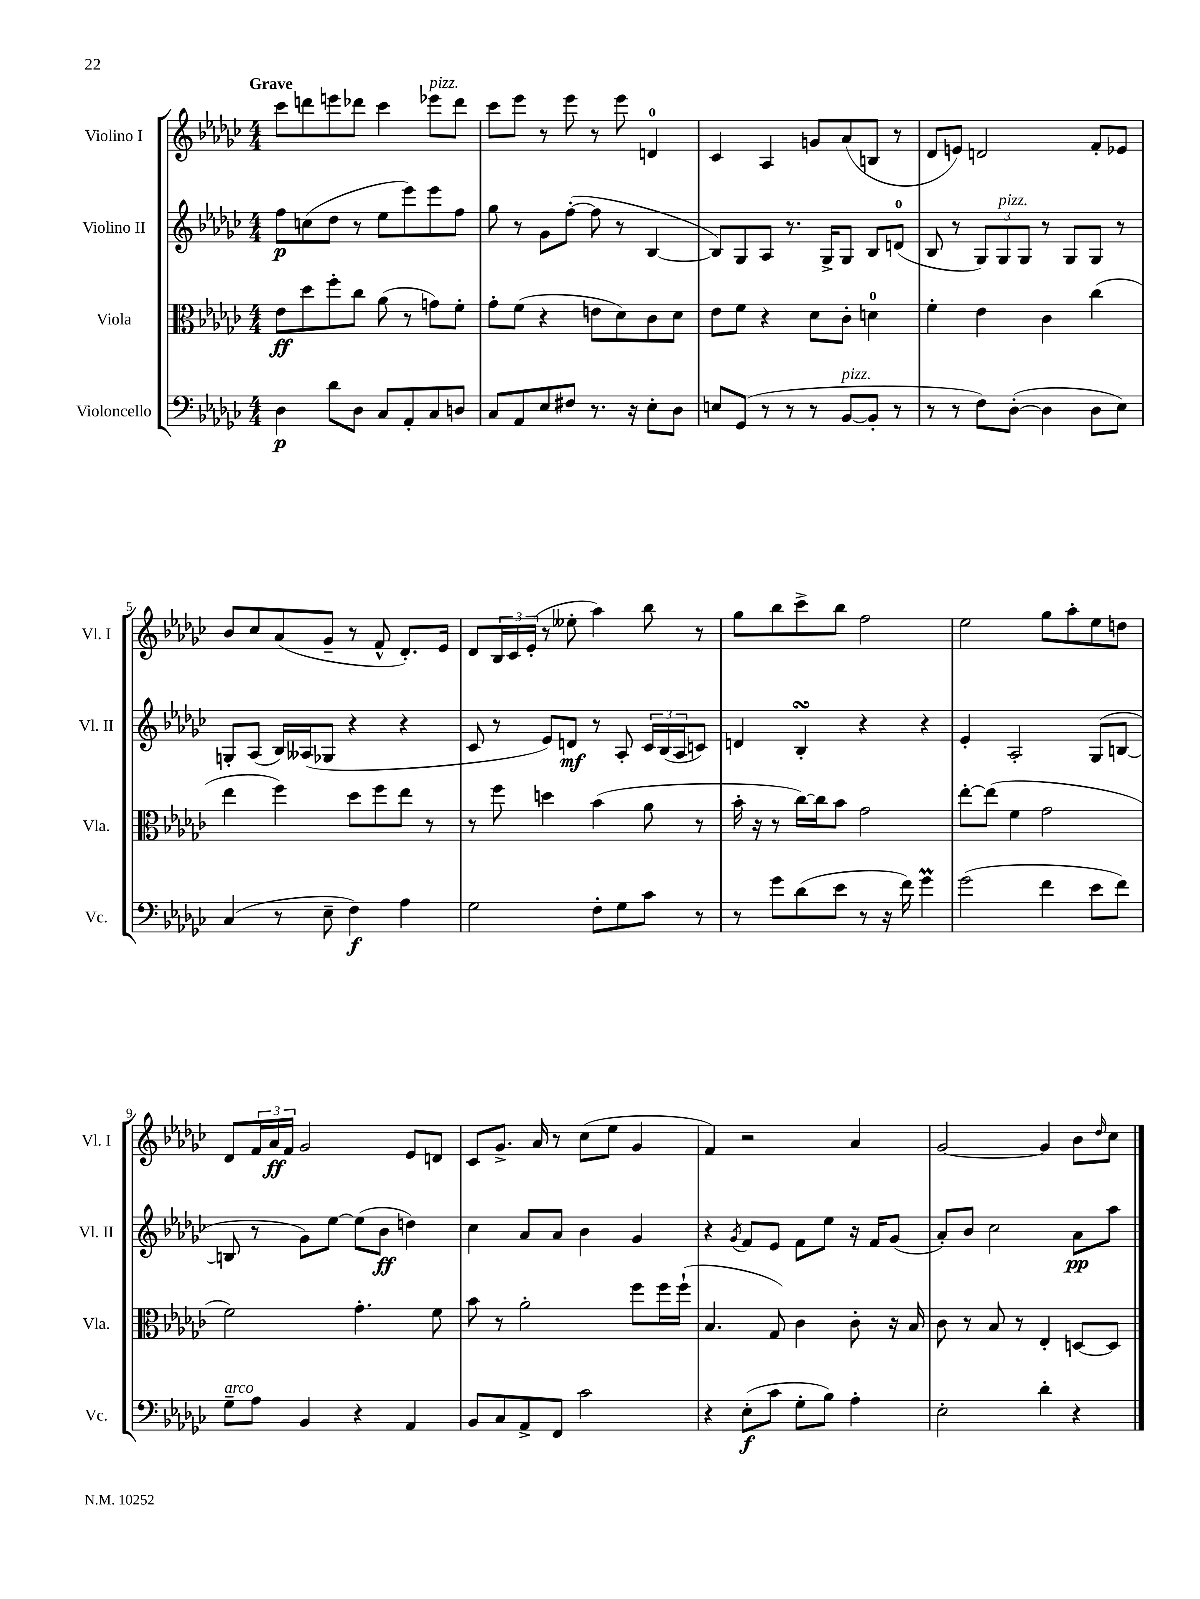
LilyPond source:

<<
\new StaffGroup <<
\new Staff = "s0" \with { instrumentName = "Violino I" shortInstrumentName = "Vl. I" } {
    \clef treble \key ges \major \numericTimeSignature \time 4/4 \tempo "Grave"
    ces'''8 d'''8 e'''8 des'''8 ces'''4 ees'''8^\markup { \italic "pizz." } des'''8 |
    ces'''8 ees'''8 r8 ees'''8 r8 ees'''8 d'4-0 |
    ces'4 aes4 g'8 aes'8( b8 r8 |
    des'8 e'8) d'2 f'8-. ees'8 |
    bes'8 ces''8 aes'8( ges'8-- r8 f'8-^ des'8.-.) ees'16 |
    des'8 \tuplet 3/2 { bes16 ces'16 ees'16-.( } r8 eeses''8-. aes''4) bes''8 r8 |
    ges''8 bes''8 ces'''8-> bes''8 f''2 |
    ees''2 ges''8 aes''8-. ees''8 d''8 |
    des'8 \tuplet 3/2 { f'16 aes'16\ff f'16 } ges'2 ees'8 d'8 |
    ces'8 ges'8.-> aes'16 r8 ces''8( ees''8 ges'4 |
    f'4) r2 aes'4 |
    ges'2~ ges'4 bes'8 \grace { des''16 } ces''8 \bar "|." |
}
\new Staff = "s1" \with { instrumentName = "Violino II" shortInstrumentName = "Vl. II" } {
    \clef treble \key ges \major \numericTimeSignature \time 4/4
    f''8\p c''8( des''8 r8 ees''8 ees'''8) ees'''8 f''8 |
    ges''8 r8 ges'8 f''8~-.( f''8 r8 bes4~ |
    bes8) ges8 aes8 r8. ges16-> ges8 bes8 d'8-0( |
    bes8 r8 \tuplet 3/2 { ges8) ges8^\markup { \italic "pizz." } ges8 } r8 ges8 ges8 r8 |
    g8-. aes8( bes16) aeses16( ges8 r4 r4 |
    ces'8 r8 ees'8) d'8\mf r8 aes8-. \tuplet 3/2 { ces'16 bes16( aes16 } c'8) |
    d'4 bes4-.\turn r4 r4 |
    ees'4-. aes2-. ges8( b8~ |
    b8 r8 ges'8) ees''8~ ees''8( bes'8\ff d''4) |
    ces''4 aes'8 aes'8 bes'4 ges'4 |
    r4 \acciaccatura { ges'8 } f'8 ees'8 f'8 ees''8 r16 f'16 ges'8( |
    aes'8-.) bes'8 ces''2 aes'8\pp aes''8 \bar "|." |
}
\new Staff = "s2" \with { instrumentName = "Viola" shortInstrumentName = "Vla." } {
    \clef alto \key ges \major \numericTimeSignature \time 4/4
    ees'8\ff des''8 f''8-. ces''8 aes'8( r8 g'8) f'8-. |
    ges'8-. f'8( r4 e'8 des'8) ces'8 des'8 |
    ees'8 f'8 r4 des'8 ces'8-. d'4-0 |
    f'4-. ees'4 ces'4 ces''4( |
    ees''4 f''4) des''8 f''8 ees''8 r8 |
    r8 f''8 d''4 bes'4( aes'8 r8 |
    bes'16-. r16 r8 ces''16~) ces''16 bes'8 ges'2 |
    ees''8~-. ees''8( f'4 ges'2 |
    f'2) ges'4.-. f'8 |
    bes'8 r8 aes'2-. f''8 f''16 f''16-!( |
    bes4. ges8) ces'4 ces'8-. r16 bes16 |
    ces'8 r8 bes8 r8 ees4-. d8~ d8 \bar "|." |
}
\new Staff = "s3" \with { instrumentName = "Violoncello" shortInstrumentName = "Vc." } {
    \clef bass \key ges \major \numericTimeSignature \time 4/4
    des4\p des'8 des8 ces8 aes,8-. ces8 d8 |
    ces8 aes,8 ees8 fis8 r8. r16 ees8-. des8 |
    e8 ges,8( r8 r8 r8 bes,8~^\markup { \italic "pizz." } bes,8-. r8 |
    r8 r8 f8) des8~-.( des4 des8 ees8) |
    ces4( r8 ees8-- f4\f) aes4 |
    ges2 f8-. ges8 ces'8 r8 |
    r8 ges'8 des'8( ees'8 r8 r16 f'16) ges'4\prall |
    ges'2( f'4 ees'8 f'8) |
    ges8--^\markup { \italic "arco" } aes8 bes,4 r4 aes,4 |
    bes,8 ces8 aes,8-> f,8 ces'2 |
    r4 ees8-.\f( ces'8 ges8-. bes8) aes4-. |
    ees2-. des'4-. r4 \bar "|." |
}
>>
>>
